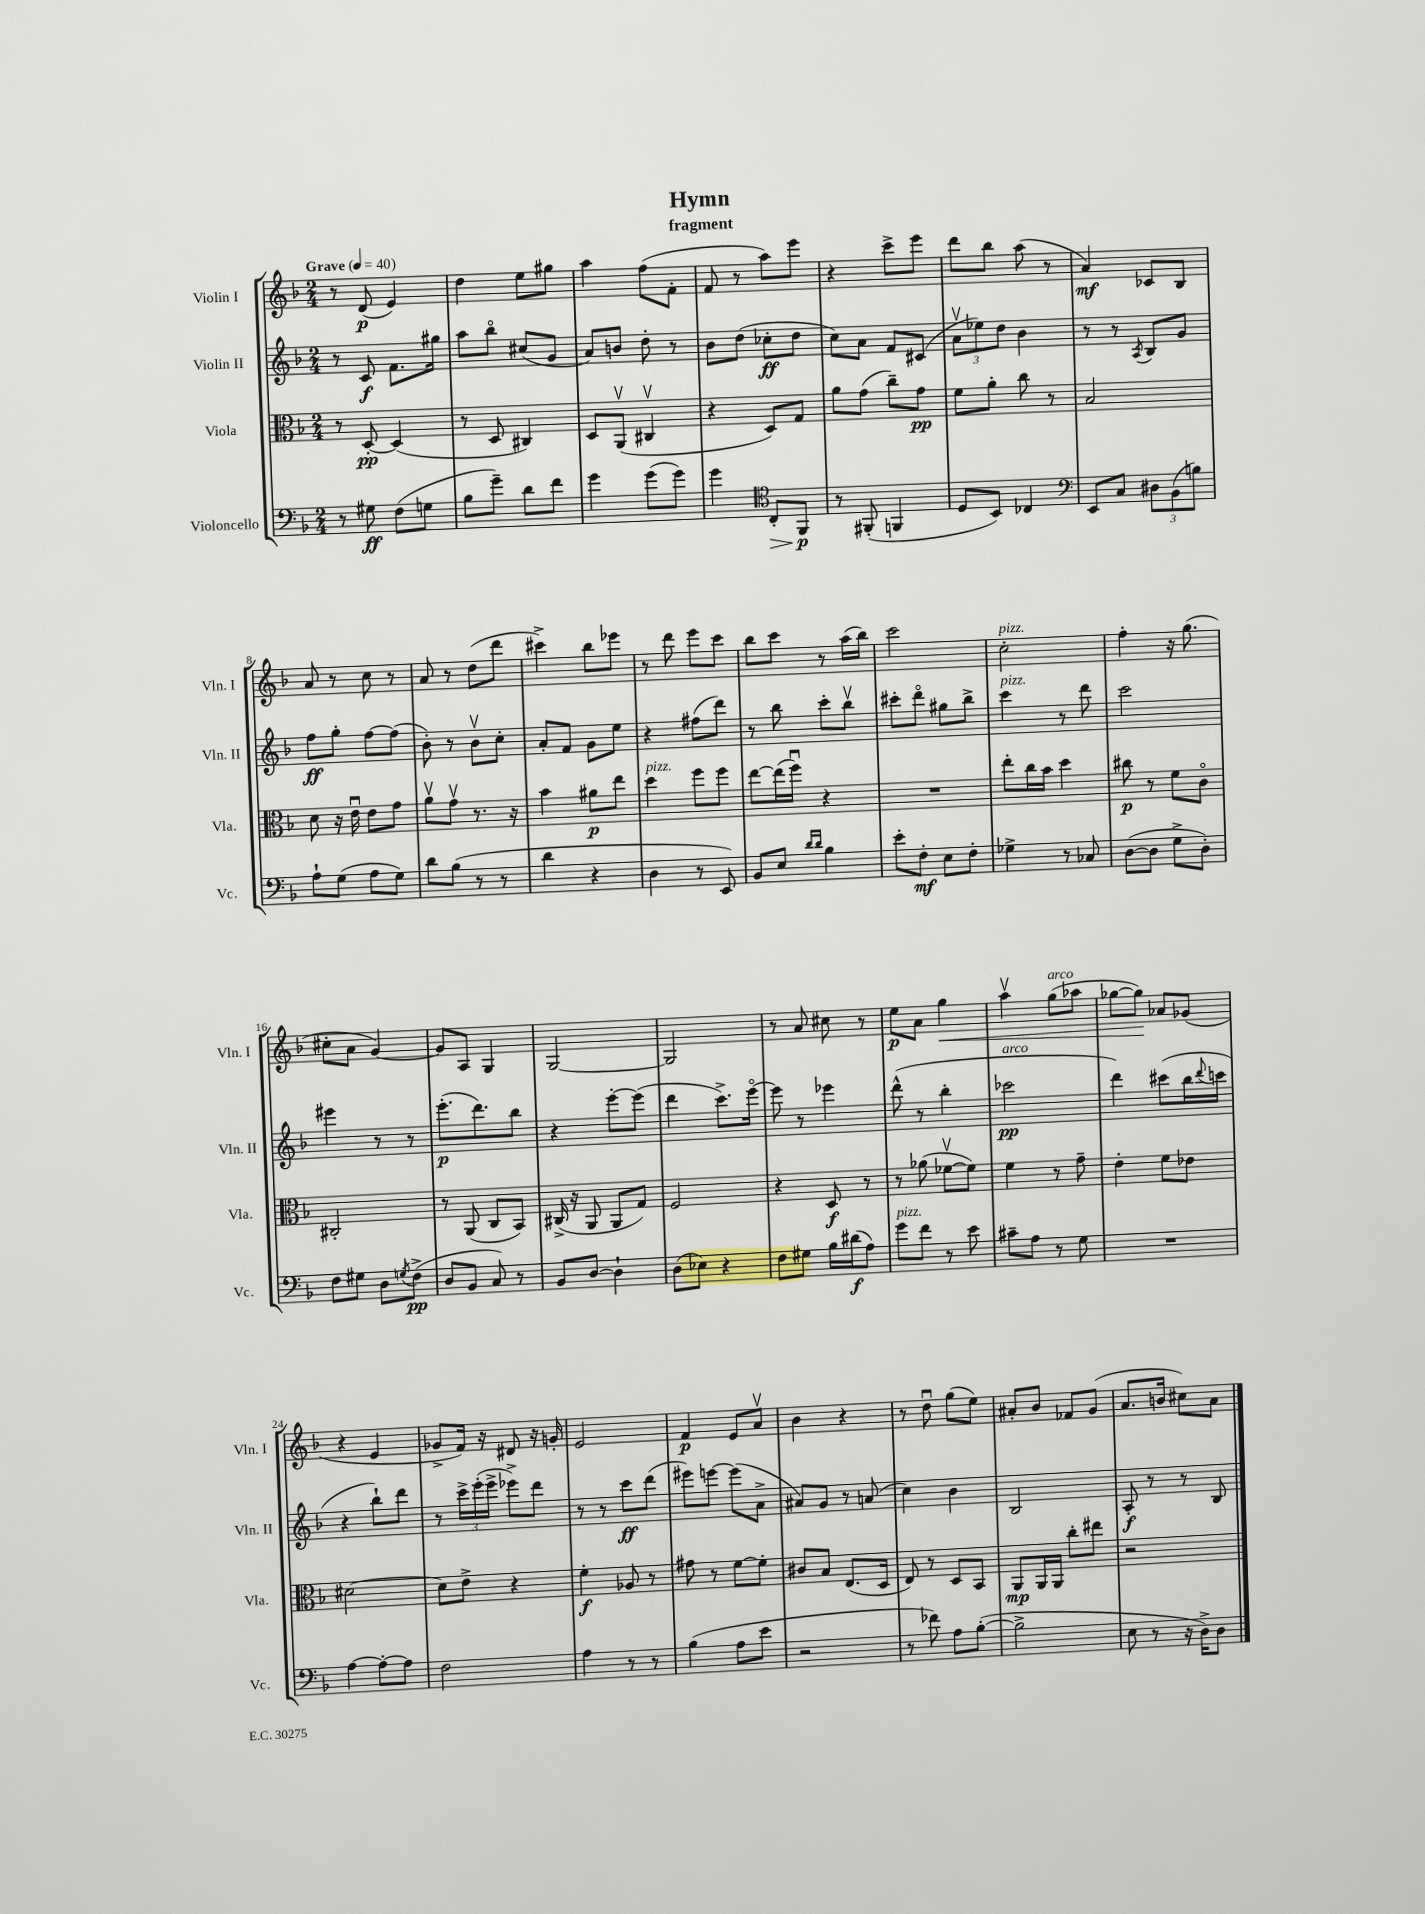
\header { title = "Hymn" subtitle = "fragment" }
<<
\new StaffGroup <<
\new Staff = "s0" \with { instrumentName = "Violin I" shortInstrumentName = "Vln. I" } {
    \clef treble \key f \major \numericTimeSignature \time 2/4 \tempo "Grave" 4 = 40
    r8 d'8\p( e'4) |
    d''4 e''8 gis''8 |
    a''4 f''8( f'8-. |
    f'8 r8 a''8) e'''8 |
    r4 c'''8-> e'''8 |
    d'''8 bes''8 a''8( r8 |
    a'4\mf) ces'8 bes8 |
    a'8 r8 c''8 r8 |
    a'8 r8 d''8( d'''8 |
    cis'''4->) bes''8 ees'''8 |
    r8 d'''8 e'''8 c'''8 |
    bes''8 c'''8 r8 a''16( bes''16) |
    c'''2 |
    c''2-.^\markup { \italic "pizz." } |
    f''4-. r16 g''8.( |
    cis''8-. a'8 g'4~) |
    g'8 a8 g4 |
    g2~ |
    g2 |
    r8 a'8 cis''8 r8 |
    e''8\p a'8 g''4\< |
    a''4\upbow g''8^\markup { \italic "arco" }( aes''8 |
    ges''8~ ges''8\!) aes'8 ges'8( |
    r4 e'4 |
    ges'8-> f'16) r16 dis'8 r16 g'16-. |
    e'2 |
    f'4\p e'8 a'8\upbow |
    bes'4 r4 |
    r8 d''8\downbow g''8( e''8) |
    ais'8-. bes'8 fes'8 g'8( |
    a'8. b'16 cis''8) a'8 \bar "|." |
}
\new Staff = "s1" \with { instrumentName = "Violin II" shortInstrumentName = "Vln. II" } {
    \clef treble \key f \major \numericTimeSignature \time 2/4
    r8 c'8\f f'8. gis''16 |
    a''8 bes''8\flageolet cis''8( g'8 |
    a'8) b'8 d''8-. r8 |
    bes'8 d''8( ces''8-.\ff d''8 |
    c''8) a'8 f'8 cis'8( |
    \tuplet 3/2 { a'8\upbow ees''8) d''8 } bes'4 |
    r8 r8 \acciaccatura { a8 } bes8 g'8 |
    f''8\ff g''8-. f''8~ f''8( |
    bes'8-.) r8 bes'8\upbow c''8-. |
    a'8-. f'8 g'8 e''8 |
    r4 fis''8( d'''8) |
    r8 bes''8 c'''8-. bes''8\upbow |
    cis'''8-. d'''8\flageolet gis''8 bes''8-> |
    c'''4^\markup { \italic "pizz." } r8 d'''8 |
    c'''2 |
    eis'''4 r8 r8 |
    e'''8.-.\p( d'''8.) bes''8 |
    r4 e'''8~-. e'''8( |
    d'''4 c'''8.->) e'''16~\flageolet |
    e'''8 r8 ees'''4 |
    d'''8-^( r8 bes''4-. |
    ces'''2\pp^\markup { \italic "arco" } |
    d'''4) cis'''8( bes''16 \appoggiatura { d'''8 } c'''16 |
    r4 bes''8-!) d'''8 |
    r8 \tuplet 3/2 { c'''16-> e'''16-.( e'''16-> } ees'''8->) d'''8 |
    r8 r8 c'''8\ff d'''8( |
    eis'''8) e'''8~ e'''8( a'8-> |
    ais'8) g'8 r8 a'8( |
    c''4) bes'4 |
    bes2 |
    a8-.\f r8 r8 bes8 \bar "|." |
}
\new Staff = "s2" \with { instrumentName = "Viola" shortInstrumentName = "Vla." } {
    \clef alto \key f \major \numericTimeSignature \time 2/4
    r8 d8~-.\pp d4( |
    r8 d8 cis4) |
    d8 a,8\upbow( cis4\upbow |
    r4 d8) g8 |
    a'8 g'8( c''8--) g'8\pp |
    f'8 a'8-. c''8 r8 |
    bes2 |
    d'8 r16 e'16\downbow e'8 g'8 |
    a'8\upbow g'8\upbow r8. r16 |
    bes'4 ais'8\p e''8 |
    d''4^\markup { \italic "pizz." } f''8 f''8 |
    e''8~ e''16( f''16\downbow) r4 |
    R2 |
    e''8-. c''16 bes'16 d''4 |
    cis''8\p r8 f'8 c'8\flageolet |
    cis2-. |
    r8 a,8( c8 bes,8) |
    cis16->( r16 a,8 a,8 g8) |
    f2 |
    r4 d8\f r8 |
    r8 aes'8( fes'8~\upbow fes'8) |
    f'4 r8 g'8-- |
    e'4-. f'8 ees'8 |
    dis'2~ |
    dis'8 e'8-> r4 |
    f'4-.\f aes8 r8 |
    gis'8 r8 f'8~ f'8-. |
    cis'8 bes8 e8.( d16 |
    e8) r8 d8 bes,8 |
    a,8\mp a,16 a,16 c''8-. eis''8 |
    r2 \bar "|." |
}
\new Staff = "s3" \with { instrumentName = "Violoncello" shortInstrumentName = "Vc." } {
    \clef bass \key f \major \numericTimeSignature \time 2/4
    r8 gis8\ff f8( g8 |
    bes8 g'8--) d'8 f'8 |
    g'4 g'8( g'8) |
    g'4 \clef tenor c8-.\> f,8\p\! |
    r8 fis,8-.( f,4 |
    d8 bes,8) ces4 |
    \clef bass e,8 c8 \tuplet 3/2 { dis8 bes,8( b8) } |
    a8-! g8( a8 g8) |
    d'8 bes8( r8 r8 |
    d'4 r4 |
    d4 r8 e,8) |
    bes,8 e8 \grace { d'16 d'16 } bes4 |
    e'8-. f8-.\mf e8 f8-. |
    ges4-> r8 ces8 |
    d8~( d8 g8-> d8-.) |
    f8 gis8 d8 \acciaccatura { g8 } f8->\pp( |
    d8 bes,8 c8) r8 |
    bes,8 d8~ d4-! |
    d8( ees8) r4 |
    f8 gis8 bes16 dis'16\f( a8) |
    g'8^\markup { \italic "pizz." } f'8 r8 e'8 |
    cis'8-- a8 r8 g8 |
    R2 |
    a4~ a8~-. a8 |
    f2 |
    a4 r8 r8 |
    bes4( a8 e'8 |
    r2 |
    r8 fes'8) a8 bes8~-.( |
    bes2-> |
    e8 r8 r16 d16->) d8 \bar "|." |
}
>>
>>
